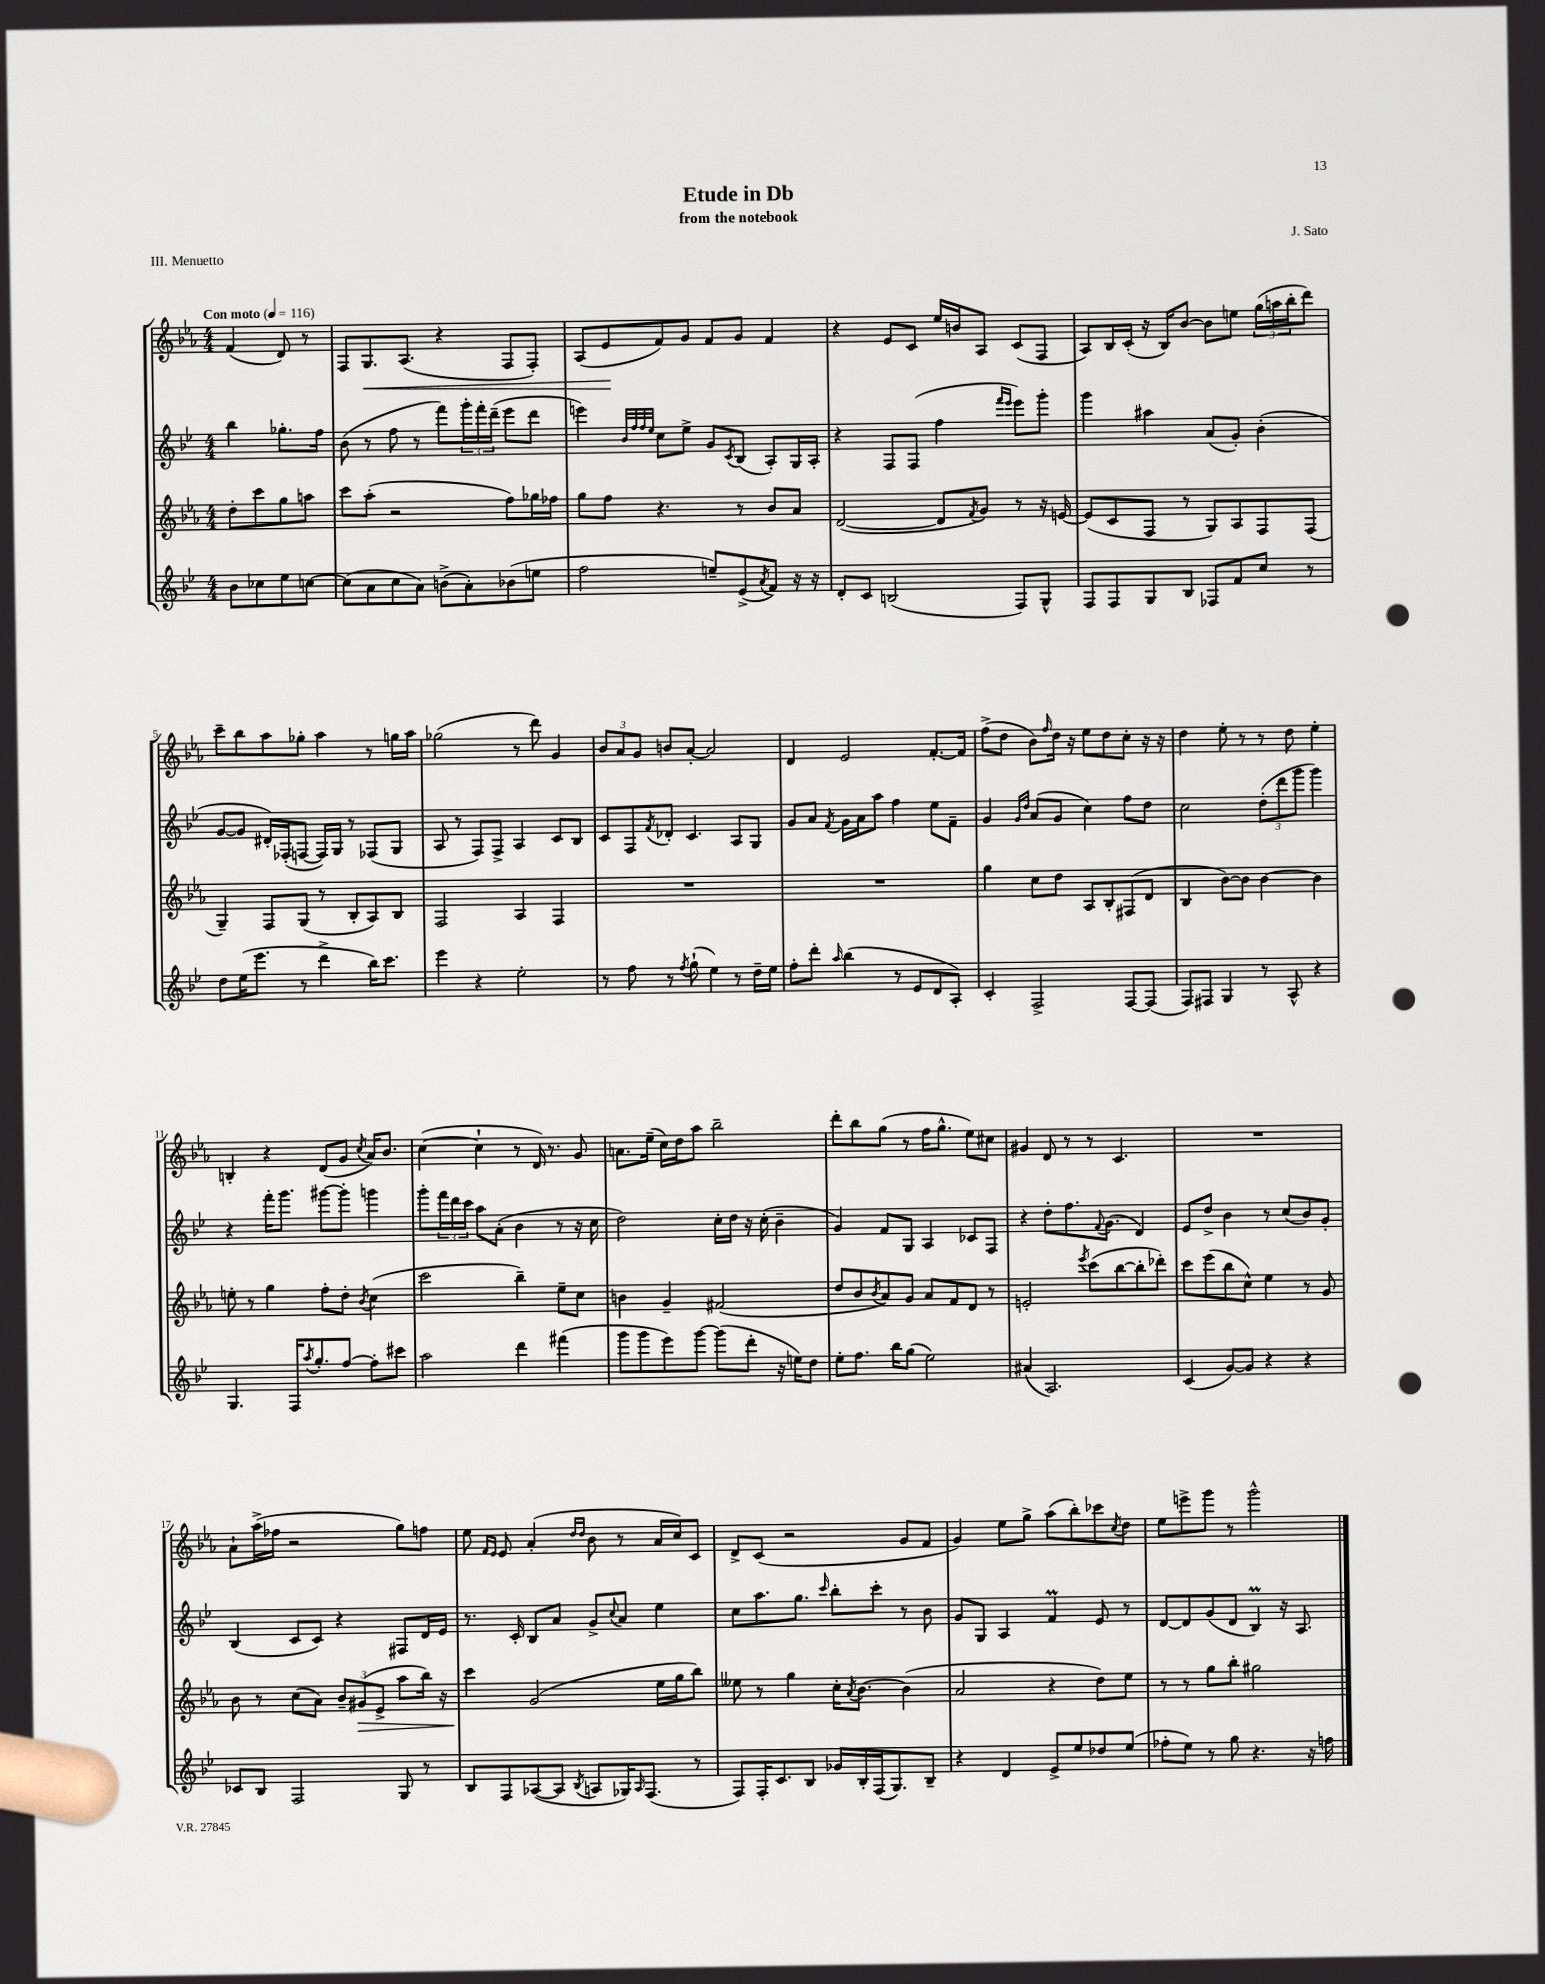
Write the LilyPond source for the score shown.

\header { title = "Etude in Db" composer = "J. Sato" subtitle = "from the notebook" piece = "III. Menuetto" }
<<
\new StaffGroup <<
\new Staff = "s0" {
    \clef treble \key ees \major \numericTimeSignature \time 4/4 \partial 2 \tempo "Con moto" 4 = 116
    f'4( d'8) r8 |
    f8 g8.\< aes8.( r4 f8 f8-.) |
    aes8( ees'8\! f'8) g'8 f'8 g'8 f'4 |
    r4 ees'8 c'8 ees''16 b'16 aes8 c'8( f8 |
    aes8) bes16 c'16-.( r16 bes16) bes'8~ bes'8 e''8 \tuplet 3/2 { g''16( a''16 bes''16-. } d'''8) |
    c'''8-- bes''8 aes''8 ges''8-. aes''4 r8 g''16 aes''16 |
    ges''2( r8 d'''8) g'4 |
    \tuplet 3/2 { bes'8 aes'8 g'8 } b'8 aes'8~-. aes'2 |
    d'4 ees'2 f'8.~-. f'16 |
    f''8->( d''8 bes'8) \grace { f''16 } d''16 r16 ees''8 d''8 c''8-. r16 r16 |
    d''4 ees''8-. r8 r8 d''8 ees''4-. |
    b4-. r4 d'8( g'8 \acciaccatura { c''8 } aes'16) bes'8. |
    c''4~( c''4-! r8 d'16) r8. g'8 |
    a'8. ees''16--( c''16) d''16 aes''8 bes''2-- |
    d'''8-. bes''8 g''8( r8 f''16 g''8.-^ ees''8) cis''8 |
    gis'4 d'8 r8 r8 c'4. |
    R1 |
    aes'8-! aes''16->( fes''16 r2 g''8) f''8 |
    ees''8 \grace { f'16 ees'16 } ees'8 aes'4-.( \grace { d''16 d''16 } bes'8 r8 aes'16 c''16) c'8 |
    d'8-> c'8( r2 g'8 f'8 |
    g'4) ees''8 g''8-> aes''8( bes''8-.) ces'''8 \acciaccatura { c''8 } d''8 |
    ees''8 e'''8-> g'''8 r8 g'''2-^ \bar "|." |
}
\new Staff = "s1" {
    \clef treble \key bes \major \numericTimeSignature \time 4/4 \partial 2
    bes''4 ges''8.-. f''16 |
    bes'8( r8 f''8 r8 f'''8) \tuplet 3/2 { g'''16-. f'''16-. d'''16--( } ees'''8 d'''8 |
    e'''4) \grace { bes'32 f''32 f''32 ees''32 } c''8 ees''8-> g'8 \acciaccatura { c'8 } bes8( a8-.) g16 a16-. |
    r4 f8 f8( f''4 \grace { f'''16 ees'''16 } ees'''8) g'''8-. |
    g'''4 ais''4 a'8( g'8-.) bes'4-.( |
    g'8~ g'8 dis'16-.) fes16-.( f8~ f16) g16 r8 fes8( g8 |
    a8 r8 f8) f8-> a4 c'8 bes8 |
    c'8 f8 \acciaccatura { f'8 } des'8-. c'4. a8 g8 |
    g'8 a'8 \acciaccatura { f'8 } g'16 a'16 a''8 f''4 ees''8 f'8-- |
    g'4 \grace { g'16 d''16 } a'8( g'8 c''4) f''8 d''8 |
    c''2 \tuplet 3/2 { d''8-.( d'''8 g'''8 } g'''4) |
    r4 f'''16-. g'''8. gis'''8~ gis'''8-. g'''4 |
    g'''8-. \tuplet 3/2 { f'''16 d'''16 c'''16 } a''8 a'8-.( bes'4 r8 r16 c''16 |
    d''2) c''16-. d''16 r16 c''16-.( bes'4-- |
    g'4) f'8 g8 a4 ces'8 f8 |
    r4 d''8-. f''8. \appoggiatura { f'8 } g'8.( d'4) |
    ees'8 d''8-> bes'4 r8 c''8( bes'8) g'8-. |
    bes4( c'8 c'8) r4 fis8 d'16 ees'16 |
    r8. c'16-. bes8 a'8 g'8-> \appoggiatura { c''8 } a'8 ees''4 |
    c''8 a''8. g''8. \grace { c'''16 } bes''8-. c'''8-. r8 bes'8 |
    g'8 g8 a4 f'4\prall ees'8 r8 |
    d'8~ d'8 g'8( d'8 bes4\prall) r16 a8. \bar "|." |
}
\new Staff = "s2" {
    \clef treble \key ees \major \numericTimeSignature \time 4/4 \partial 2
    d''8-. c'''8 g''8 a''8 |
    c'''8 aes''8-.( r2 f''8) ges''16 fes''16 |
    g''8 f''8 r4. r8 bes'8 aes'8 |
    d'2~( d'8 \acciaccatura { f'8 } g'8) r8 r16 e'16~ |
    e'8( c'8 f8 r8 g8) aes8 f8 f8( |
    g4--) f8 g8( r8 bes8-. aes8) bes8 |
    f2 aes4 f4 |
    R1 |
    R1 |
    g''4 c''8 d''8 aes8 bes8-. fis8( d'8 |
    bes4 bes'8~) bes'8 bes'4~ bes'4 |
    e''8-. r8 g''4 f''8-. d''8-. \acciaccatura { bes'8 } c''4( |
    c'''2 bes''4--) ees''8-- c''8 |
    b'4 g'4-- fis'2( |
    d''8 bes'8 \acciaccatura { bes'8 } aes'8) g'8 aes'8 f'8 d'8 r8 |
    e'2-. \acciaccatura { ees'''8 } c'''8( bes''8~ bes''8-. des'''8-.) |
    c'''8 ees'''8( bes''8 c''8-^) ees''4 r8 g'8 |
    bes'8 r8 c''8( aes'8) \tuplet 3/2 { bes'8-- gis'8\>( ees'8-> } aes''8 bes''16) r16 |
    c'''4\! g'2( ees''16 g''16 bes''8) |
    eeses''8 r8 g''4 c''16-. \acciaccatura { aes'8 } bes'8.~ bes'4( |
    aes'2 r4 d''8) ees''8 |
    r8 r8 g''8 bes''8-. gis''2 \bar "|." |
}
\new Staff = "s3" {
    \clef treble \key bes \major \numericTimeSignature \time 4/4 \partial 2
    bes'8 ces''8 ees''8 c''8~ |
    c''8( a'8 c''8 a'8) b'8->( a'8-.) bes'8( e''8 |
    f''2 e''8--) ees'8->( \acciaccatura { a'8 } f'8) r16 r16 |
    d'8-. c'8 b2( f8) g8-^ |
    f8 f8 g8 bes8 fes8 f'8 c''8 r8 |
    d''8 ees''16( ees'''8. r8 d'''4-> bes''16) c'''8. |
    ees'''4 r4 ees''2-. |
    r8 f''8 r8 \acciaccatura { f''8 } g''8-!( ees''4) r8 d''16-- ees''16 |
    f''8-. d'''8-. \grace { a''16 } bes''4( r8 ees'8 d'8 a8-.) |
    c'4-. f2-> f8~ f8( |
    f8) fis8 g4 r8 a8-^ r4 |
    g4. f16 \acciaccatura { a''8 } g''8.-. f''8~ f''8-. cis'''8 |
    a''2 d'''4 fis'''4( |
    g'''8 g'''8 ees'''8) g'''8~ g'''8( d'''8-. r16 e''16) d''8 |
    ees''8-. f''8. bes''16 g''8( ees''2) |
    ais'4( a2.) |
    c'4( g'8~) g'8 r4 r4 |
    ces'8 bes8 f2 g8 r8 |
    bes8 f8 aes8~( aes8 \acciaccatura { bes8 } a8 ges16) \grace { a16 } f8.( r8 |
    f8) f16-. c'8. bes8 ges'16 bes16-. f16( g8.) bes8-- |
    r4 d'4 ees'8-> ees''8 des''8 ees''8( |
    fes''8-. ees''8) r8 g''8 r4. r16 f''16 \bar "|." |
}
>>
>>
